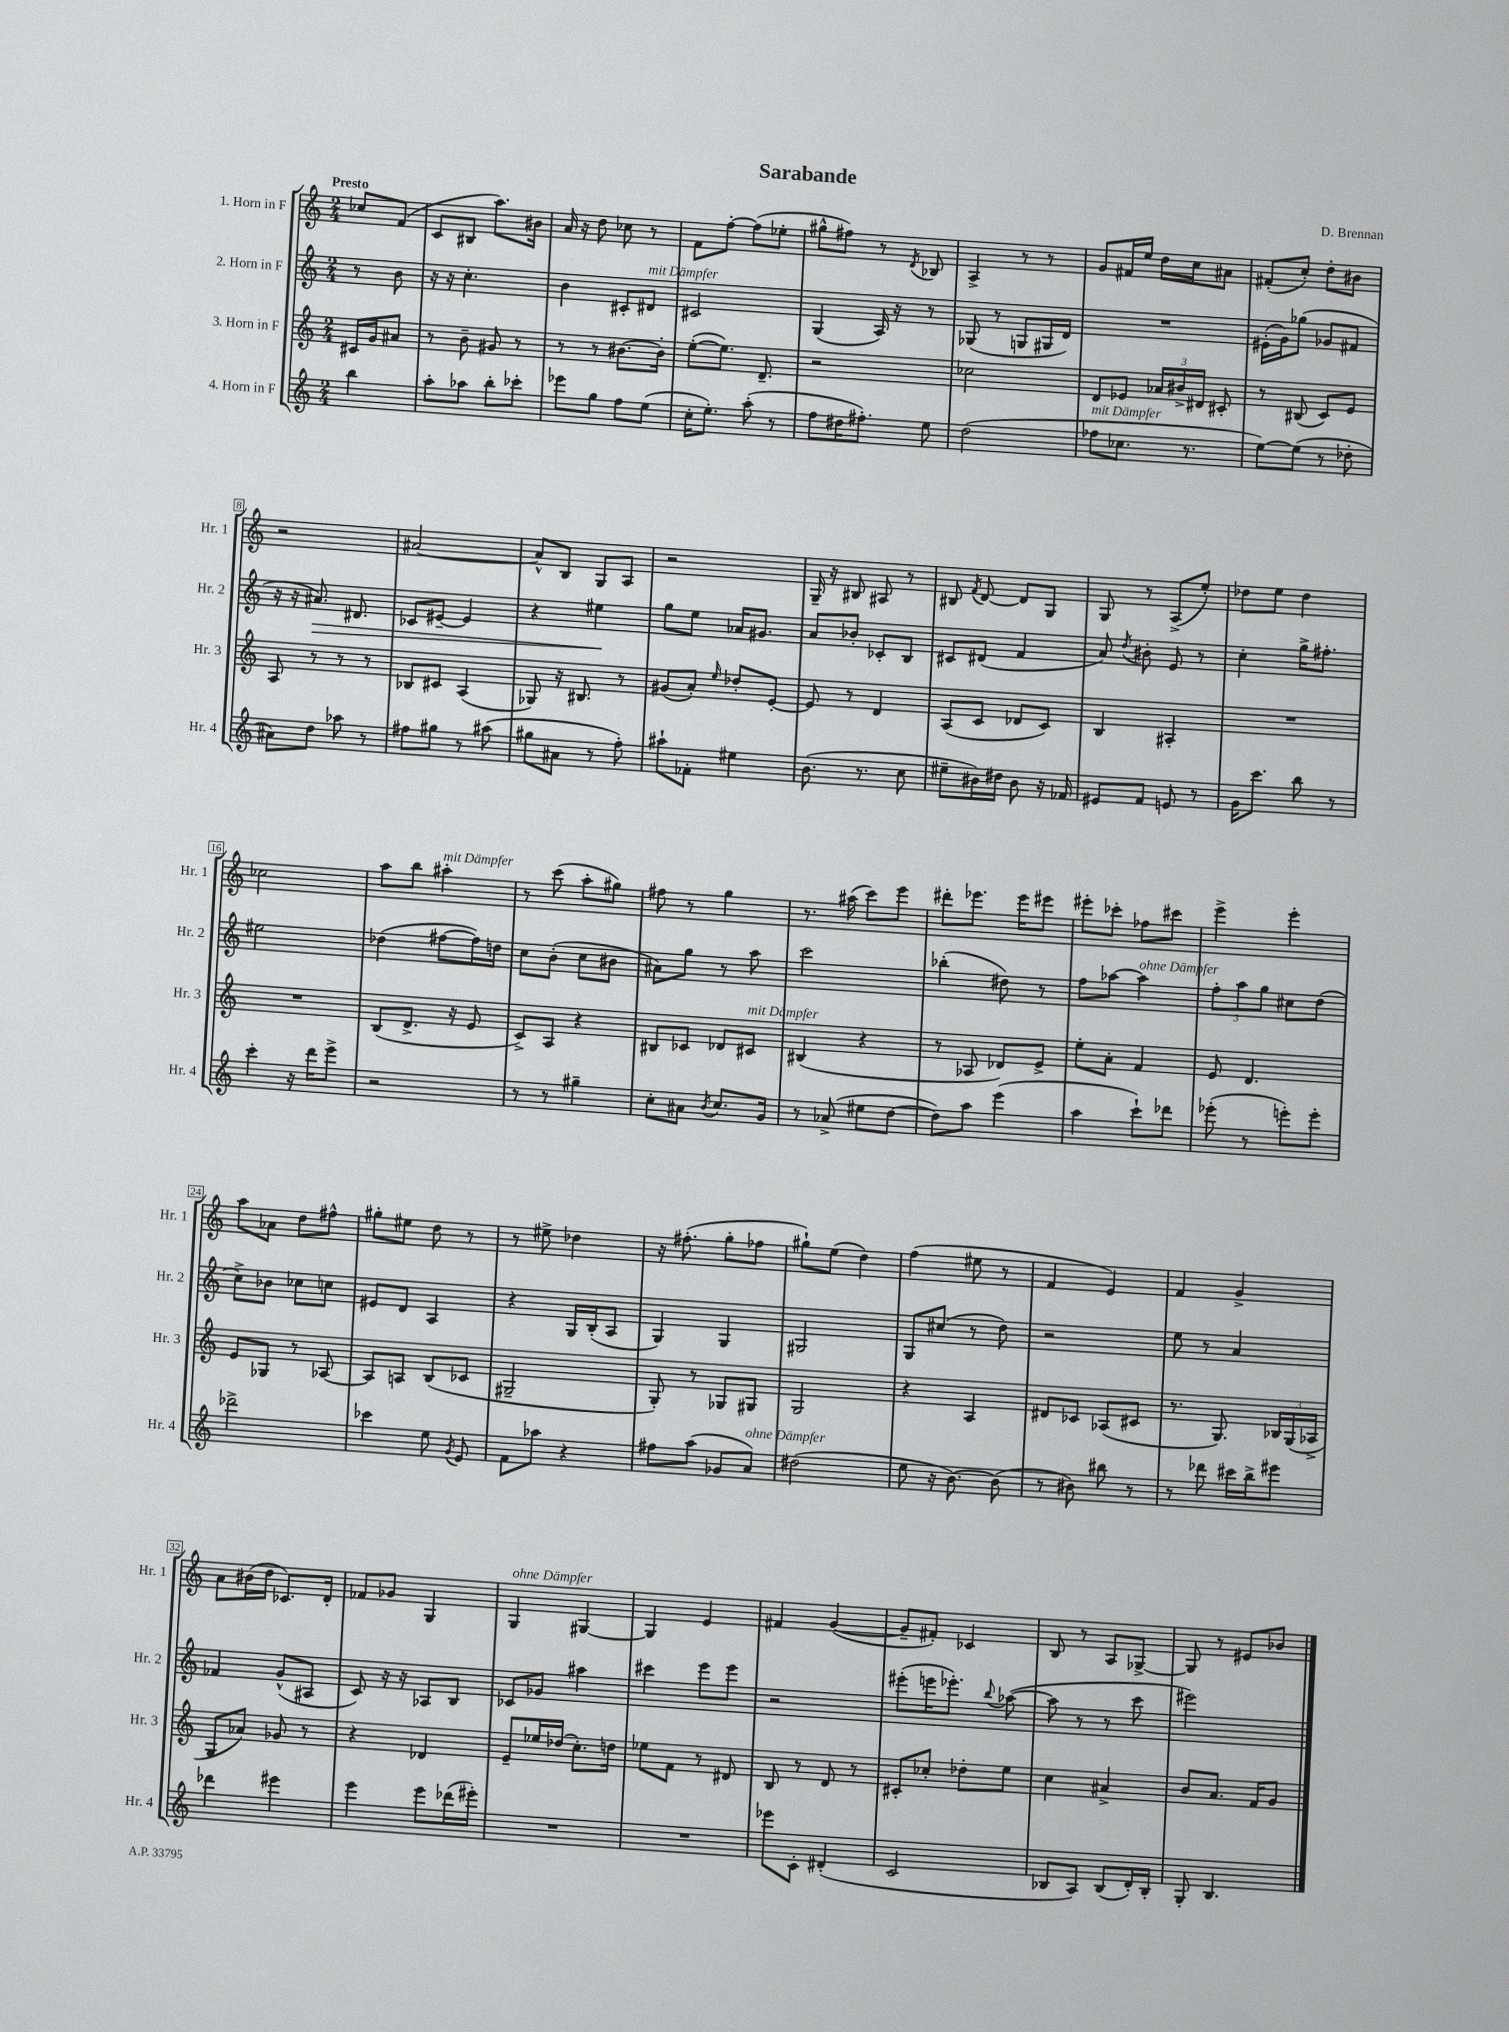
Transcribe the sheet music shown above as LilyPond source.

\header { title = "Sarabande" composer = "D. Brennan" }
<<
\new StaffGroup <<
\new Staff = "s0" \with { instrumentName = "1. Horn in F" shortInstrumentName = "Hr. 1" } {
    \clef treble \key c \major \numericTimeSignature \time 2/4 \partial 4 \tempo "Presto"
    \autoBeamOff ces''8[ f'8]( |
    c'8[ bis8] a''8.[) bis'16] |
    a'16 r16 d''8 ces''8 r8 |
    f'8[ f''8]~-. f''8[( ees''8]-. |
    gis''8[-^ fis''8]) r8 \acciaccatura { d'8 } bes8 |
    a4-> r8 r8 |
    g'8[ fis'16 e''16] d''16[ c''16 ais'8] |
    fis'8[-.( c''8]-.) d''8[-. bis'8] |
    r2 |
    ais'2~ |
    ais'8[-^ b8] g8[ a8] |
    r2 |
    g16-- r16 bis8 ais8 r8 |
    bis8 \acciaccatura { f'8 } d'8~ d'8[ g8] |
    g8 r8 a8[->( e''8]-.) |
    des''8[ e''8] des''4 |
    ces''2 |
    a''8[ b''8] ais''4-.^\markup { \italic "mit Dämpfer" } |
    r8 c'''8( a''8[-. gis''8]) |
    fis''8 r8 g''4 |
    r8. ais''16( c'''8[) e'''8] |
    dis'''8[-. ees'''8.] ees'''16[ eis'''8] |
    eis'''8[-. ces'''8]-. fes''8[ cis'''8] |
    e'''4-> e'''4-. |
    a''8[ aes'8] d''8[ fis''8]-^ |
    gis''8[-. eis''8] d''8 r8 |
    r8 eis''8-> des''4 |
    r16 fis''8.-.( g''8[-. fes''8] |
    gis''8[-!) e''8]( d''4) |
    f''4( eis''8 r8 |
    f'4 e'4) |
    f'4 g'4-> |
    a'8[ bis'16( d''16] ces'8.[) d'16]-. |
    fes'8[ ges'8] g4 |
    g4^\markup { \italic "ohne Dämpfer" } gis4~ |
    gis4 e'4 |
    fis'4 g'4~( |
    g'8[-- fis'8]-.) ces'4 |
    b8 r8 a8[ ges8]~-> |
    ges8 r8 eis'8[ bes'8] \bar "|." |
}
\new Staff = "s1" \with { instrumentName = "2. Horn in F" shortInstrumentName = "Hr. 2" } {
    \clef treble \key c \major \numericTimeSignature \time 2/4 \partial 4
    \autoBeamOff r8 b'8 |
    r16 r16 c''4.-. |
    b'4 cis'8[-. dis'8]^\markup { \italic "mit Dämpfer" } |
    cis'2 |
    g4( a16) r16 r8 |
    ges8( r8 g8[ gis16 d'16]) |
    R2 |
    eis'16[-.( g'16) ges''8]( ges'8[ fis'8] |
    r16 r16 ais'8.\>) dis'8. |
    ces'8[ eis'8]~-- eis'4 |
    r4 eis''4\! |
    g''8[ e''8] aes'16[ gis'8.] |
    a'8[ bes'8]-. ces'8[-. b8] |
    cis'8[ dis'8]( f'4 |
    a'8) \acciaccatura { d''8 } bis'8-. e'8 r8 |
    c''4-. g''16[-> fis''8.]-. |
    eis''2 |
    des''4( fis''8[~ fis''16) d''16] |
    c''8[ b'8]-.( c''8[ bis'8] |
    ais'8[) g''8] r8 a''8 |
    c'''2 |
    bes''4-.( dis''8) r8 |
    f''8[ aes''8]~ aes''4^\markup { \italic "ohne Dämpfer" } |
    \tuplet 3/2 { f''8[-. a''8 g''8] } cis''8[ d''8]( |
    c''8[->) bes'8] ces''8[ c''8] |
    eis'8[ d'8] a4 |
    r4 g16[ b16-.( a8] |
    g4) g4 |
    gis2 |
    g8[ cis''8]( r8 d''8) |
    r2 |
    e''8 r8 a'4 |
    fes'4 g'8[-^( ais8] |
    c'8) r16 r16 aes8[ b8] |
    ces'8[ ges'8] ais''4 |
    cis'''4 e'''8[ e'''8] |
    r2 |
    eis'''8[-.( e'''16 ees'''8.]-.) \appoggiatura { b''8 } aes''8~( |
    aes''8 r8 r8 c'''8 |
    eis'''2) \bar "|." |
}
\new Staff = "s2" \with { instrumentName = "3. Horn in F" shortInstrumentName = "Hr. 3" } {
    \clef treble \key c \major \numericTimeSignature \time 2/4 \partial 4
    \autoBeamOff cis'16[ g'16 ais'8] |
    r8 b'8-- gis'8 r8 |
    r8 r8 bis'8.[~ bis'16]-. |
    e''8[~-.( e''8.]) d'8.-- |
    r2 |
    ces''2 |
    d'8[ ees'8] \tuplet 3/2 { aes'16[ bis'16-> dis'16] } cis'8-. |
    r8 bis8( c'8[) e'8] |
    a8 r8 r8 r8 |
    bes8[ cis'8] a4( |
    ges8) r16 bis8. r8 |
    gis'8[( a'8]-.) \grace { e''16 } des''8[-. e'8]~-. |
    e'8 r8 d'4 |
    a8[( c'8] des'8[ c'8]) |
    b4 ais4-. |
    R2 |
    R2 |
    b8[( d'8.]-> r16 e'8 |
    c'8[->) a8] r4 |
    bis8[ ces'8] des'8[ cis'8]^\markup { \italic "mit Dämpfer" } |
    bis4( r4 |
    r8 aes8 des'8[) e'8]-> |
    e''8[-. a'8]-. f'4 |
    e'8 d'4. |
    e'8[ ges8] r8 aes8~ |
    aes8[ a8] b8[( ces'8] |
    gis2-- |
    g8-.) r8 ges8[ gis8] |
    g2 |
    r4 a4 |
    dis'8[ ces'8] aes8[( cis'8] |
    r8. g8.) \tuplet 3/2 { bes16[ g16( aes16]-> } |
    g8[ aes'8]) ges'8 r8 |
    r4 des'4 |
    e'8[-- ees''16 des''16]( c''8.[-.) d''16] |
    ees''8[ f'8] r8 dis'8 |
    b8 r8 d'8 r8 |
    cis'8[-. ces''8]-. des''8[-. e''8] |
    c''4 ais'4-> |
    b'8[ a'8.] f'16[ g'8] \bar "|." |
}
\new Staff = "s3" \with { instrumentName = "4. Horn in F" shortInstrumentName = "Hr. 4" } {
    \clef treble \key c \major \numericTimeSignature \time 2/4 \partial 4
    \autoBeamOff b''4 |
    a''8[-. aes''8] b''8[-. ces'''8]-. |
    ees'''8[ g''8] f''8[ e''8]( |
    c''16[-. e''8.]-.) a''8-.( r8 |
    f''8[ dis''16 fis''8.]-.) e''8 |
    d''2( |
    fes''8[^\markup { \italic "mit Dämpfer" } ces''8.] r8. |
    e''8[~) e''8]( r8 des''8-. |
    ais'8[) d''8] aes''8 r8 |
    fis''8[ gis''8] r8 ais''8( |
    gis''8[ ais'8] r8 f''8-.) |
    ais''8[-! fes'8]-. eis''4 |
    b'8.( r8. c''8 |
    eis''8[-- bis'16) dis''16] bis'8 r16 fes'16 |
    eis'8[ f'8] e'8 r8 |
    g'16[ c'''8.] b''8 r8 |
    c'''4-. r16 d'''16[ e'''8]-> |
    r2 |
    r8 r8 gis''4-- |
    c''8[-. ais'8] \acciaccatura { b'8 } c''8.[ g'16] |
    r8 aes'8->( eis''8[ d''8]~ |
    d''8[) a''8] e'''4( |
    a''4 c'''8[-!) des'''8] |
    ees'''8-.( r8 e'''8[-.) e'''8]-. |
    des'''2-> |
    ces'''4 e''8 \acciaccatura { g'8 } e'8 |
    f'8[ aes''8] r4 |
    fis''8[ a''8]( ges'8[ a'8]^\markup { \italic "ohne Dämpfer" }) |
    dis''2( |
    e''8 r16 b'8.~) b'8( |
    r8 bis'8) bis''8 r8 |
    r8 des'''8 cis'''16[ b''16-> eis'''8] |
    des'''4 eis'''4 |
    e'''4 e'''8[ des'''16( eis'''16]-.) |
    R2 |
    R2 |
    ees'''8[ c'8]-. dis'4-.( |
    c'2 |
    bes8[ a8]) bes8[( d'16-.) bes16]-. |
    g8-. b4. \bar "|." |
}
>>
>>
\layout { \context { \Score \override BarNumber.stencil = #(make-stencil-boxer 0.1 0.3 ly:text-interface::print) } }
